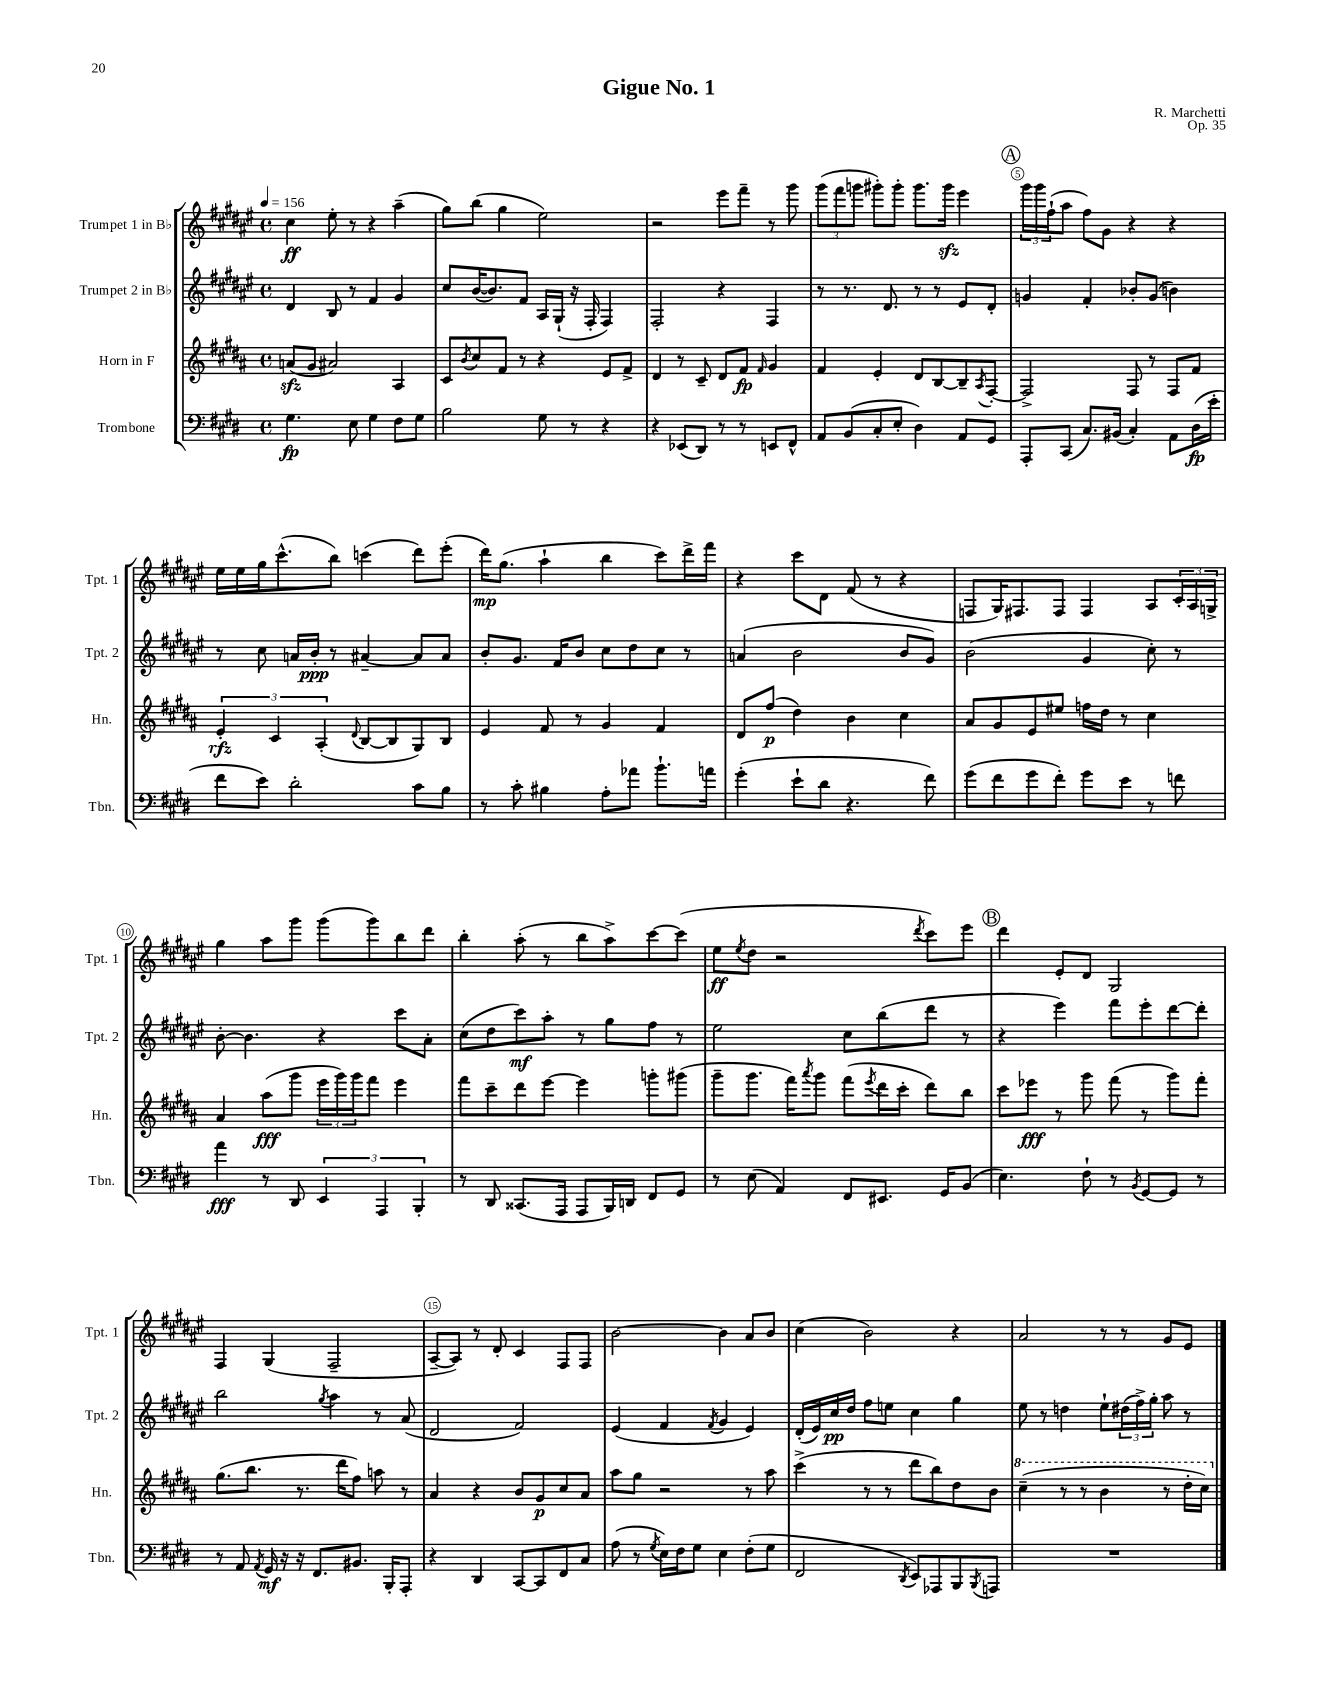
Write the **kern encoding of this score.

**kern	**kern	**kern	**kern
*staff4	*staff3	*staff2	*staff1
*clefF4	*clefG2	*clefG2	*clefG2
*k[f#c#g#d#]	*k[f#c#g#d#a#]	*k[f#c#g#d#a#e#]	*k[f#c#g#d#a#e#]
*M4/4	*M4/4	*M4/4	*M4/4
*met(c)	*met(c)	*met(c)	*met(c)
*MM156	*MM156	*MM156	*MM156
4.G#	(8a	4d#	4cc#
.	8g#	.	.
.	2a#)	8B	8ee#'
8E	.	8r	8r
4G#	.	4f#	4r
8F#	4A#	4g#	(4aa#~
8G#	.	.	.
=	=	=	=
2B	8c#	8cc#	8gg#)
.	8qb	.	.
.	8cc#	([16b	(8bb
.	.	8.b])	.
.	8f#	.	4gg#
.	8r	8f#	.
8G#	4r	16A#	2ee#)
.	.	(16G#`	.
8r	.	16r	.
.	.	16F#'	.
4r	8e	4F#)	.
.	8f#^	.	.
=	=	=	=
4r	4d#	2F#'	2r
(8EE-	8r	.	.
8DD#)	8c#~	.	.
8r	8d#	4r	8eee#
8r	8f#	.	8fff#~
.	16qqf#	.	.
8EE	4g#	4F#	8r
8FF#^^	.	.	8ggg#
=	=	=	=
8AA	4f#	8r	(12ggg#
.	.	.	12fff#
(8BB	.	8.r	.
.	.	.	12ggg
8C#'	4e'	.	8ggg#')
.	.	8.d#	.
8E'	.	.	8ggg#'
4D#)	8d#	8r	8.ggg#
.	[8B	8r	.
.	.	.	16ggg#
8AA	8B~]	8e#	4eee#
.	8qA#	.	.
8GG#	[8F#'	8d#'	.
=	=	=	=
8AAA'	2F#^]	4g	24ggg#
.	.	.	24ggg#
.	.	.	(24ff#`
(8CC#	.	.	8aa#
8.C#)	.	4f#'	8ff#)
.	.	.	8g#
(16BB#	.	.	.
4C#')	8F#	8b-'	4r
.	8r	(8g	.
8AA	8F#	4b)	4r
(16D#	8f#	.	.
16e'	.	.	.
=	=	=	=
8f#	6e'	8r	16ee#
.	.	.	16ee#
8e)	.	8cc#	16gg#
.	6c#	.	.
.	.	.	(8.ccc#^^
2d#'	.	16a	.
.	.	16b'	.
.	(6A#'	.	.
.	.	8r	8bb)
.	8qqd#	.	.
.	[8B	[4a#~	(4ccc
.	8B]	.	.
8c#	8G#)	8a#]	8ddd#)
8B	8B	8a#	(8eee#'
=	=	=	=
8r	4e	8b'	16ddd#)
.	.	.	(8.gg#
8c#'	.	8.g#	.
4B#	8f#	.	4aa#`
.	.	16f#	.
.	8r	8b	.
8A'	4g#	8cc#	4bb
8a-	.	8dd#	.
8.b`	4f#	8cc#	8ccc#)
.	.	8r	16ddd#^
16a	.	.	16fff#
=	=	=	=
(4g#'	8d#	(4a	4r
.	(8ff#	.	.
8e`	4dd#)	2b	8ccc#
8d#	.	.	8d#
4.r	4b	.	(8f#
.	.	.	8r
.	4cc#	8b	4r
8f#)	.	8g#)	.
=	=	=	=
(8g#	8a#	(2b	8F
8f#	8g#	.	16G#)
.	.	.	8.F#
8g#	8e	.	.
8f#')	8ee#	.	8F#
8g#	16ff	4g#	4F#
.	16dd#	.	.
8e	8r	.	.
8r	4cc#	8cc#')	8A#
8f	.	8r	24c#'
.	.	.	24A#
.	.	.	24G^
=	=	=	=
4a	4a#	[8b'	4gg#
.	.	4.b]	.
8r	(8aa#	.	8aa#
8DD#	8ggg#	.	8ggg#
6EE	24eee	4r	(8ggg#
.	24ggg#)	.	.
.	24ggg#	.	.
.	8fff#	.	8ggg#)
6AAA	.	.	.
.	4eee	8ccc#	8bb
6BBB'	.	.	.
.	.	8a#'	8ddd#
=	=	=	=
8r	8fff#	(8cc#	4bb'
8DD#	8ccc#~	8dd#	.
(8.CC##	8ddd#	8ccc#)	(8aa#'
.	[8eee	8aa#'	8r
16AAA	.	.	.
8AAA	4eee]	8r	8bb
16BBB)	.	8gg#	8aa#^)
16DD	.	.	.
8FF#	8ggg'	8ff#	[8ccc#
8GG#	(8ggg#	8r	(8ccc#]
=	=	=	=
8r	8ggg#~	2ee#	8ee#
.	.	.	8qee#
(8E	8.ggg#	.	8dd#
4AA)	.	.	2r
.	16fff#)	.	.
.	8qaaa#	.	.
.	8ggg#	.	.
8FF#	(8fff#	8cc#	.
.	8qeee	.	.
8.EE#	16ddd#	(8bb	.
.	16ccc#'	.	.
.	.	.	8qddd#
.	8ddd#)	8ddd#	8ccc#)
16GG#	.	.	.
(8BB	8bb	8r	8eee#
=	=	=	=
4.E)	8ccc#	4r	4ddd#
.	8eee-	.	.
.	8r	4eee#)	8e#'
8F#`	8ggg#	.	8d#
8r	(8fff#	8fff#	2G#
8qBB	.	.	.
[8GG#	8r	8eee#'	.
8GG#]	8ggg#)	[8ddd#	.
8r	8fff#'	8ddd#']	.
=	=	=	=
8r	(8.gg#	2bb	4F#
8AA	.	.	.
.	8.bb	.	.
8qAA	.	.	.
16GG#	.	.	(4G#
16r	.	.	.
16r	8.r	.	.
8.FF#	.	.	.
.	.	8qgg#	.
.	.	4aa#	2F#~
.	16ddd#	.	.
8.BB#	8ff#)	.	.
.	8aa	8r	.
16BBB'	.	.	.
8AAA'	8r	(8a#	.
=	=	=	=
4r	4a#	2d#	[8A#~
.	.	.	8A#])
4DD#	4r	.	8r
.	.	.	8d#'
[8CC#	8b	2f#)	4c#
8CC#]	8g#	.	.
8FF#	8cc#	.	8F#
8C#	8a#	.	8F#
=	=	=	=
(8A	8aa#	(4e#	[2b
8r	8gg#	.	.
8qG#	.	.	.
16E)	2r	4f#	.
16F#	.	.	.
8G#	.	.	.
.	.	8qf#	.
4E	.	4g#	4b]
(8F#'	8r	4e#)	8a#
8G#	8aa#	.	8b
=	=	=	=
2FF#	(4ccc#^	(16d#'	(4cc#
.	.	16e#)	.
.	.	16cc#	.
.	.	16dd#	.
.	8r	8ff#	2b)
.	8r	8ee	.
8qDD#	.	.	.
8EE)	8ddd#	4cc#	.
8AAA-	8bb)	.	.
8BBB	8dd#	4gg#	4r
8qBBB	.	.	.
8AAA	8b	.	.
=	=	=	=
1r	(4ccc#~	8ee#	2a#
.	.	8r	.
.	8r	4dd	.
.	8r	.	.
.	4bb	8ee#`	8r
.	.	(24dd#	8r
.	.	24ff#^)	.
.	.	24gg#'	.
.	8r	8aa#	8g#
.	16ddd#'	8r	8e#
.	16ccc#)	.	.
==	==	==	==
*-	*-	*-	*-
